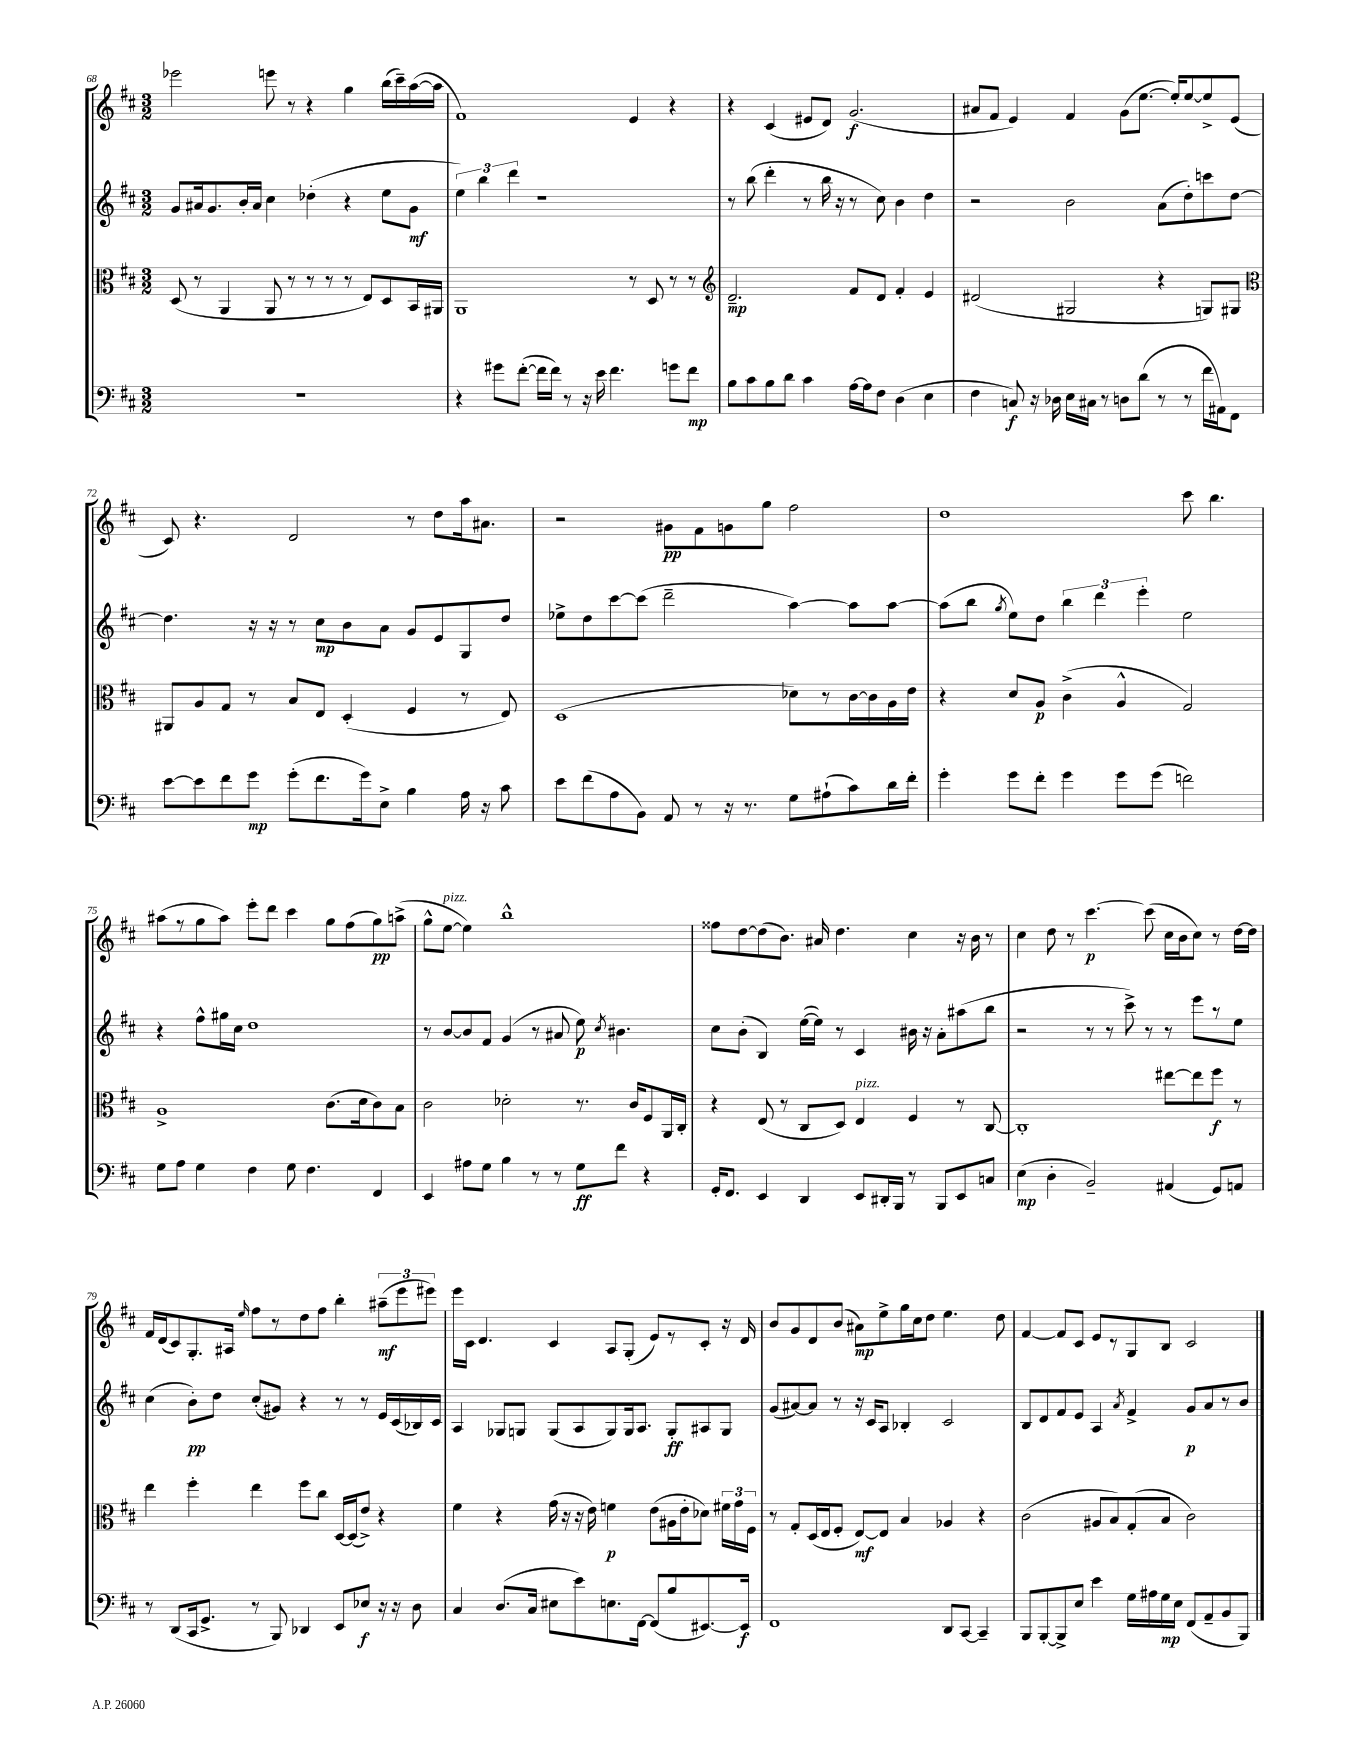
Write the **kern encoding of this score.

**kern	**dynam	**kern	**dynam	**kern	**dynam	**kern	**dynam
*part4	*part4	*part3	*part3	*part2	*part2	*part1	*part1
*staff4	*staff4	*staff3	*staff3	*staff2	*staff2	*staff1	*staff1
*clefF4	*	*clefC3	*	*clefG2	*	*clefG2	*
*k[f#c#]	*	*k[f#c#]	*	*k[f#c#]	*	*k[f#c#]	*
*M3/2	*	*M3/2	*	*M3/2	*	*M3/2	*
=68	=68	=68	=68	=68	=68	=68	=68
1.r	.	(8D/	.	8g/L	.	2eee-X\	.
.	.	8r	.	16a#X/k	.	.	.
.	.	.	.	8.g/	.	.	.
.	.	4AA/	.	.	.	.	.
.	.	.	.	16b'/L	.	.	.
.	.	.	.	16a#/JJ	.	.	.
.	.	8AA/	.	4cc#\	.	8eeen\	.
.	.	8r	.	.	.	8r	.
.	.	8r	.	(4dd-X'\	.	4r	.
.	.	8r	.	.	.	.	.
.	.	8r	.	4r	.	4gg\	.
.	.	8E/L)	.	.	.	.	.
.	.	8D/	.	8ee\L	.	(16bb\LL	.
.	.	.	.	.	.	16ccc#~\)	.
.	.	16BB/L	.	8g\J	mf	([16aa\	.
.	.	16AA#X/JJ	.	.	.	16aa\JJ]	.
=69	=69	=69	=69	=69	=69	=69	=69
4r	.	1AA	.	6ee\)	.	1f#)	.
.	.	.	.	6bb\	.	.	.
8g#X\L	.	.	.	.	.	.	.
.	.	.	.	6ddd\	.	.	.
([8f#'\J	.	.	.	.	.	.	.
16f#\LL]	.	.	.	1r	.	.	.
16f#\JJ)	.	.	.	.	.	.	.
8r	.	.	.	.	.	.	.
16r	.	.	.	.	.	.	.
16e\	.	.	.	.	.	.	.
4.f#\	.	.	.	.	.	.	.
.	.	8r	.	.	.	4e/	.
.	.	8D/	.	.	.	.	.
8gn\L	.	8r	.	.	.	4r	.
8f#\J	mp	8r	.	.	.	.	.
=70	=70	=70	=70	=70	=70	=70	=70
*	*	*clefG2	*	*	*	*	*
8B\L	.	2.d~/	mp	8r	.	4r	.
8c#\	.	.	.	(8bb\	.	.	.
8B\	.	.	.	4ddd'\	.	(4c#/	.
8d\J	.	.	.	.	.	.	.
4c#\	.	.	.	8r	.	8e#X/L	.
.	.	.	.	16bb\	.	8d/J)	.
.	.	.	.	16r	.	.	.
[16A\LL	.	8f#/L	.	8r	.	(2.g/	f
16A\J]	.	.	.	.	.	.	.
8F#\J	.	8d/J	.	8cc#\)	.	.	.
(4D\	.	4f#'/	.	4b\	.	.	.
4E\	.	4e/	.	4dd\	.	.	.
=71	=71	=71	=71	=71	=71	=71	=71
4F#\	.	(2d#X/	.	2r	.	8a#X/L	.
.	.	.	.	.	.	8f#/J	.
8Cn/)	f	.	.	.	.	4e/)	.
16r	.	.	.	.	.	.	.
16D-X\	.	.	.	.	.	.	.
16E\LL	.	2G#X/	.	2b\	.	4f#/	.
16C#X\JJ	.	.	.	.	.	.	.
8r	.	.	.	.	.	.	.
8Dn\L	.	.	.	.	.	(8g\L	.
(8d\J	.	.	.	.	.	[8.ee\J	.
8r	.	4r	.	(8a\L	.	.	.
.	.	.	.	.	.	16ee'/KL])	.
8r	.	.	.	8dd'\)	.	[8ee/	.
16f#\LL	.	8Gn/L)	.	8cccn\	.	8ee^/]	.
16AA#X\J)	.	.	.	.	.	.	.
8FF#\J	.	8G#X/J	.	[8dd\J	.	(8e/J	.
!!LO:LB:g=z
=72	=72	=72	=72	=72	=72	=72	=72
*	*	*clefC3	*	*	*	*	*
[8e\L	.	8AA#X/L	.	4.dd\]	.	8c#/)	.
8e\]	.	8A/	.	.	.	4.r	.
8f#\	.	8G/J	.	.	.	.	.
8g\J	mp	8r	.	16r	.	.	.
.	.	.	.	16r	.	.	.
(8g'\L	.	8B/L	.	8r	.	2d/	.
8.f#\	.	8E/J	.	8cc#\L	mp	.	.
.	.	(4D'/	.	8b\	.	.	.
16g\k)	.	.	.	.	.	.	.
8E^\J	.	.	.	8a\J	.	.	.
4B\	.	4F#/	.	8g/L	.	8r	.
.	.	.	.	8e/	.	8dd\L	.
16A\	.	8r	.	8G/	.	16aa\k	.
16r	.	.	.	.	.	8.a#X\J	.
8c#\	.	8E/)	.	8dd/J	.	.	.
=73	=73	=73	=73	=73	=73	=73	=73
8e\L	.	(1D	.	8ee-X^\L	.	2r	.
(8f#\	.	.	.	8dd\	.	.	.
8A\	.	.	.	[8ccc#\	.	.	.
8BB\J)	.	.	.	(8ccc#\J]	.	.	.
8AA/	.	.	.	2ddd~\	.	8g#X\L	pp
8r	.	.	.	.	.	8f#\	.
16r	.	.	.	.	.	8gn\	.
8.r	.	.	.	.	.	.	.
.	.	.	.	.	.	8gg\J	.
8G\L	.	8d-X\L)	.	[4aa\)	.	2ff#\	.
(8A#X`\	.	8r	.	.	.	.	.
8c#\)	.	[16c#\L	.	8aa\L]	.	.	.
.	.	16c#\]	.	.	.	.	.
16d\L	.	16A\	.	[8aa\J	.	.	.
16f#'\JJ	.	16e\JJ	.	.	.	.	.
=74	=74	=74	=74	=74	=74	=74	=74
4g'\	.	4r	.	(8aa\L]	.	1dd	.
.	.	.	.	8bb\J	.	.	.
.	.	.	.	8qgg/	.	.	.
8g\L	.	8d/L	.	8ee\L)	.	.	.
8f#'\J	.	8A/J	p	8dd\J	.	.	.
4g\	.	(4c#^\	.	6bb\	.	.	.
.	.	.	.	6ddd\	.	.	.
8g\L	.	4A^^/	.	.	.	.	.
.	.	.	.	6eee'\	.	.	.
(8g\J	.	.	.	.	.	.	.
2fn\)	.	2G/)	.	2ee\	.	8ccc#\	.
.	.	.	.	.	.	4.bb\	.
!!LO:LB:g=z
=75	=75	=75	=75	=75	=75	=75	=75
8G\L	.	1A^	.	4r	.	(8aa#X\L	.
8A\J	.	.	.	.	.	8r	.
4G\	.	.	.	8ff#^^\L	.	8gg\	.
.	.	.	.	16gg#X\L	.	8aa#\J)	.
.	.	.	.	16cc#\JJ	.	.	.
4F#\	.	.	.	1dd	.	8eee'\L	.
.	.	.	.	.	.	8ddd\J	.
8G\	.	.	.	.	.	4ccc#\	.
4.F#\	.	.	.	.	.	.	.
.	.	(8.c#\L	.	.	.	8gg\L	.
.	.	.	.	.	.	(8ff#\	.
.	.	16d\k	.	.	.	.	.
4FF#/	.	8c#\)	.	.	.	8gg\)	pp
.	.	8B\J	.	.	.	(8aan^\J	.
=76	=76	=76	=76	=76	=76	=76	=76
4EE/	.	2c#\	.	8r	.	8gg^^\L	.
!	!	!	!	!	!	!LO:TX:a:i:t=pizz.	!
.	.	.	.	[8b/L	.	[8ee\J	.
8A#X\L	.	.	.	8b/]	.	4ee\])	.
8G\J	.	.	.	8f#/J	.	.	.
4B\	.	2d-X'\	.	(4g/	.	1bb^^	.
8r	.	.	.	8r	.	.	.
8r	.	.	.	8a#X/	.	.	.
8G\L	ff	8.r	.	8ee\)	p	.	.
.	.	.	.	8qcc#/	.	.	.
8f#\J	.	.	.	4.b#X\	.	.	.
.	.	16c#/KL	.	.	.	.	.
4r	.	8F#/	.	.	.	.	.
.	.	16AA/L	.	.	.	.	.
.	.	16C#'/JJ	.	.	.	.	.
=77	=77	=77	=77	=77	=77	=77	=77
16GG'/KL	.	4r	.	8cc#\L	.	8ff##X\L	.
8.FF#/J	.	.	.	.	.	.	.
.	.	.	.	(8b'\J	.	[8dd\	.
4EE/	.	(8E/	.	4B/)	.	(8dd\]	.
.	.	8r	.	.	.	8.b\J)	.
4DD/	.	8C#/L	.	([16ee\LL	.	.	.
.	.	.	.	16ee\JJ])	.	16a#X/	.
.	.	8D/J)	.	8r	.	4.dd\	.
!	!	!LO:TX:a:i:t=pizz.	!	!	!	!	!
8EE/L	.	4E/	.	4c#/	.	.	.
16DD#X'/L	.	.	.	.	.	.	.
16BBB/JJ	.	.	.	.	.	.	.
8r	.	4F#/	.	16b#X\	.	4cc#\	.
.	.	.	.	16r	.	.	.
8BBB/L	.	.	.	8a'\L	.	.	.
8EE/	.	8r	.	(8aa#X\	.	16r	.
.	.	.	.	.	.	16b\	.
8Cn/J	.	[8C#/	.	8bb\J	.	8r	.
=78	=78	=78	=78	=78	=78	=78	=78
(4E\	mp	1C#']	.	2r	.	4cc#\	.
4D'\	.	.	.	.	.	8dd\	.
.	.	.	.	.	.	8r	.
2BB~/)	.	.	.	8r	.	[4.ccc#\	p
.	.	.	.	8r	.	.	.
.	.	.	.	8ccc#^\)	.	.	.
.	.	.	.	8r	.	(8ccc#\]	.
(4AA#X/	.	[8ee#X\L	.	8r	.	16cc#\LL	.
.	.	.	.	.	.	16b\J	.
.	.	8ee#\]	.	8eee\L	.	8cc#\J)	.
8GG/L)	.	8ff#\J	f	8r	.	8r	.
8AAn/J	.	8r	.	8ee\J	.	[16dd\LL	.
.	.	.	.	.	.	16dd\JJ]	.
!!LO:LB:g=z
=79	=79	=79	=79	=79	=79	=79	=79
8r	.	4ee\	.	(4cc#\	.	16f#/LL	.
.	.	.	.	.	.	(16d/J	.
(8DD/L	.	.	.	.	.	8c#/)	.
16CC#/k	.	4ff#'\	.	8b'\L)	pp	8.G'/	.
8.GG^/J	.	.	.	.	.	.	.
.	.	.	.	8dd\J	.	.	.
.	.	.	.	.	.	16A#X/Jk	.
.	.	.	.	.	.	16qqee/	.
8r	.	4ee\	.	(8cc#'/L	.	8ff#\L	.
8BBB/)	.	.	.	8g#X/J)	.	8r	.
4DD-X/	.	8ff#\L	.	4r	.	8dd\	.
.	.	8cc#\J	.	.	.	8ff#\J	.
8EE/L	.	[16D/LL	.	8r	.	4bb'\	.
.	.	(16D/J]	.	.	.	.	.
8E-X/J	f	8e^/J)	.	8r	.	.	.
16r	.	4r	.	16e/LL	.	(12aa#X~\L	mf
16r	.	.	.	(16c#/	.	.	.
.	.	.	.	.	.	12eee\	.
8D\	.	.	.	16B-X/)	.	.	.
.	.	.	.	.	.	12eee#X\J)	.
.	.	.	.	16c#/JJ	.	.	.
=80	=80	=80	=80	=80	=80	=80	=80
4C#/	.	4f#\	.	4A/	.	16eee\LL	.
.	.	.	.	.	.	16c#\JJ	.
.	.	.	.	.	.	4.d/	.
(8.D/L	.	4r	.	8G-X/L	.	.	.
.	.	.	.	8Gn/J	.	.	.
16C#/Jk	.	.	.	.	.	.	.
8E#X\L	.	(16g\	.	(8G/L	.	4c#/	.
.	.	16r	.	.	.	.	.
8e\)	.	16r	.	8A/	.	.	.
.	.	16e\)	.	.	.	.	.
8.En\	.	4fn\	p	8G/)	.	8A/L	.
.	.	.	.	16G/k	.	(8G'/J	.
[16FF#\Jk	.	.	.	8.A/J	.	.	.
(8FF#/L]	.	(8e\L	.	.	.	8e/L)	.
8B/	.	16A#X\L	.	8G'/L	ff	8r	.
.	.	16e'\J	.	.	.	.	.
[8.EE#X/)	.	8d-X\J)	.	8A#X/	.	8c#'/J	.
.	.	24f#X\LL	.	8G/J	.	16r	.
.	.	24g\	.	.	.	.	.
16EE#/Jk]	f	.	.	.	.	16d/	.
.	.	24F#\JJ	.	.	.	.	.
=81	=81	=81	=81	=81	=81	=81	=81
1FF#	.	8r	.	(8g/L	.	8b/L	.
.	.	8G'/L	.	[8a#X/)	.	8g/	.
.	.	(16D/L	.	8a#/J]	.	8d/	.
.	.	16E/J	.	.	.	.	.
.	.	8F#'/J	.	8r	.	(8b/J	.
.	.	[8E/L)	mf	16r	.	8a#X\L)	mp
.	.	.	.	16c#/KL	.	.	.
.	.	8E/J]	.	8A/J	.	8ee^\	.
.	.	4B/	.	4B-X'/	.	16gg\L	.
.	.	.	.	.	.	16cc#\J	.
.	.	.	.	.	.	8dd\J	.
8DD/L	.	4A-X/	.	2c#/	.	4.ee\	.
[8CC#/J	.	.	.	.	.	.	.
4CC#~/]	.	4r	.	.	.	.	.
.	.	.	.	.	.	8dd\	.
=82	=82	=82	=82	=82	=82	=82	=82
8BBB/L	.	(2c#\	.	8B/L	.	[4f#/	.
[8BBB'/	.	.	.	8d/	.	.	.
8BBB^/]	.	.	.	8f#/	.	8f#/L]	.
8E/J	.	.	.	8e/J	.	8c#/J	.
4e\	.	8A#X/L	.	4A/	.	8e/L	.
.	.	8B/)	.	.	.	8r	.
.	.	.	.	8qa/	.	.	.
16G\LL	.	(8G'/	.	4f#^/	.	8G/	.
16A#X\	.	.	.	.	.	.	.
16G\	mp	8B/J	.	.	.	8B/J	.
16E\JJ	.	.	.	.	.	.	.
(8FF#/L	.	2c#\)	.	8g/L	p	2c#/	.
8AA~/	.	.	.	8a/	.	.	.
8BB/	.	.	.	8r	.	.	.
8BBB/J)	.	.	.	8b/J	.	.	.
==	==	==	==	==	==	==	==
*-	*-	*-	*-	*-	*-	*-	*-
